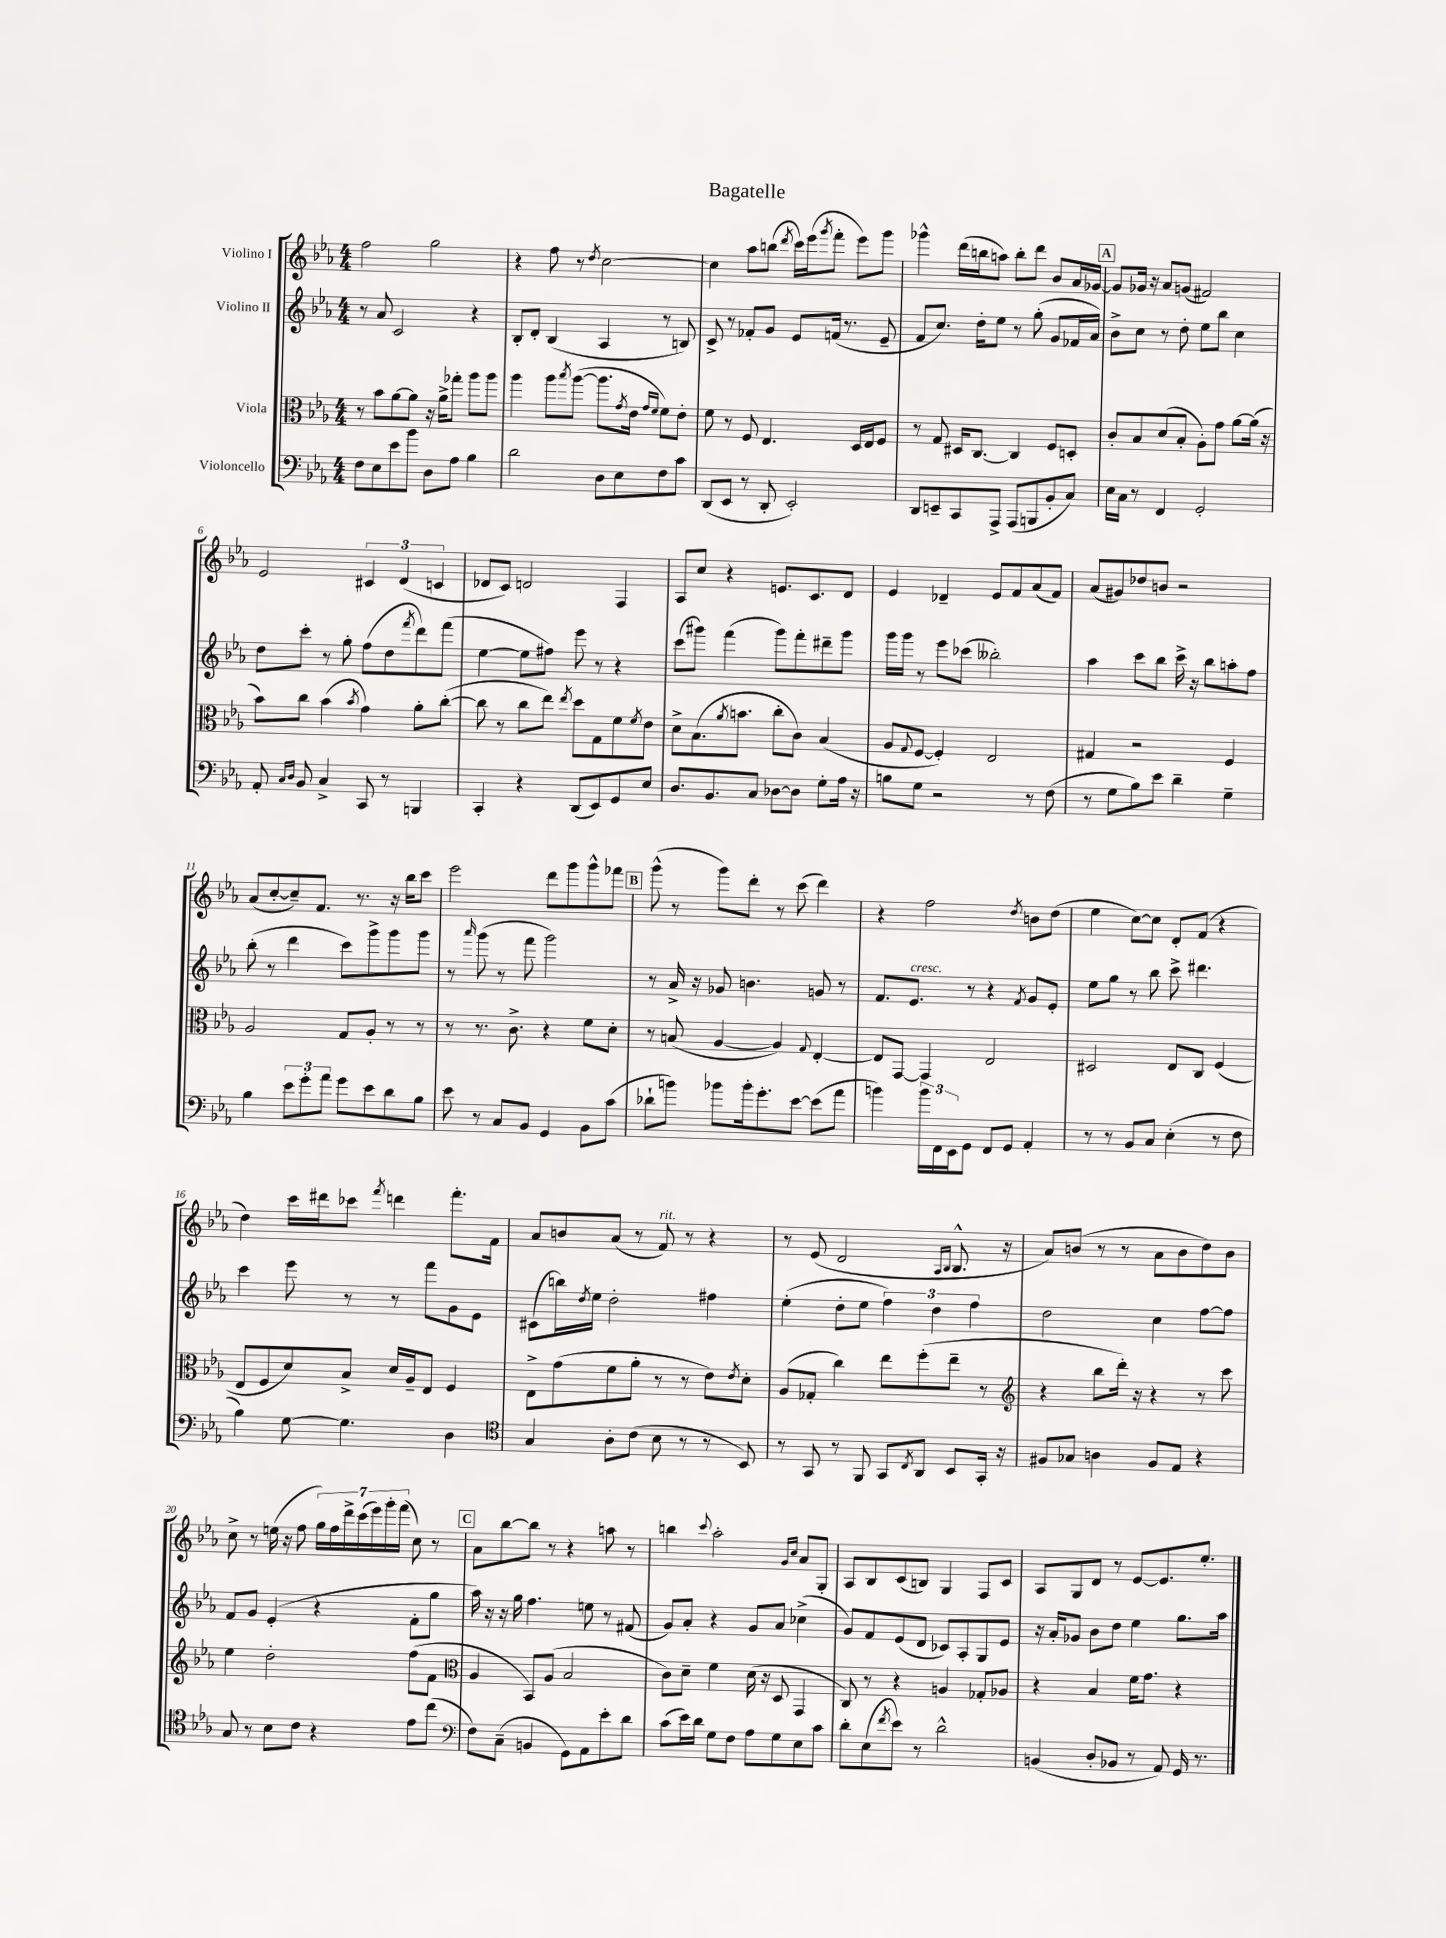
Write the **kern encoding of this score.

**kern	**kern	**kern	**kern
*staff4	*staff3	*staff2	*staff1
*clefF4	*clefC3	*clefG2	*clefG2
*k[b-e-a-]	*k[b-e-a-]	*k[b-e-a-]	*k[b-e-a-]
*M4/4	*M4/4	*M4/4	*M4/4
8F	8r	8r	2ff
8E-	8b-	8a-	.
8e-	[8a-	2c	.
8b-	8a-]	.	.
8D	16r	.	2gg
.	16a-^	.	.
8A-	8gg-'	.	.
4B-	8aa-	4r	.
.	8aa-	.	.
=	=	=	=
2d	4aa-	8B-'	4r
.	.	8d'	.
.	8aa-	(4B-	8ff
.	8qbb-	.	.
.	([8aa-	.	8r
.	.	.	8qdd
8D	8.aa-]	4A-	[2cc
8E-	.	.	.
.	8qg	.	.
.	16e-	.	.
.	16qqg	.	.
.	16qqf	.	.
8F	8f)	8r	.
8c	8e-'	8B)	.
=	=	=	=
(8DD	8f	8c^	4cc]
8EE-	8r	8r	.
8r	8F	8f-'	8aa-
8DD'	4.E-	8g	(8bb
.	.	.	8qddd
2EE-')	.	8e-	16ccc)
.	.	.	(16eee-
.	.	.	8qggg
.	.	(16f	8fff'
.	.	8.r	.
.	16D	.	8eee-)
.	16E-	.	.
.	8F	8e-~	8ggg
=	=	=	=
8DD	8r	8f	4ggg-^^
8EE~	8G	8.cc)	.
8CC	16D#	.	(16ddd
.	[8.C	16dd'	16bb
8AAA-^	.	8ee-	8aa)
(8AAA-	4C]	8r	8bb'
8BBB	.	(8gg'	8ddd
8BB-'	8F	8g	8b-
8C)	8D'	16f-	16a-
.	.	16a-)	[16g-
=	=	=	=
16E-	8c'	8b-^	8g-]
16C	.	.	.
8r	8B-	8cc	16g-
.	.	.	16r
4FF	(8d	8r	8a-
.	8B-'	8dd'	(8g
2GG'	8A-')	8ee-	2f#)
.	8g	8bb-	.
.	[8a-	4cc	.
.	(16a-]	.	.
.	16r	.	.
=	=	=	=
8AA-'	8b-)	8dd	2e-
16qqC	.	.	.
16qqD	.	.	.
8BB-	8cc	8ccc'	.
4C^	(4b-	8r	.
.	.	8gg'	.
.	8qb-	.	.
8CC	4g)	(8ff	6c#
8r	.	8dd	.
.	.	.	(6d
.	.	8qfff	.
4BBB	8a-'	8ddd)	.
.	.	.	6c
.	([8cc'	(8fff	.
=	=	=	=
4CC'	8cc]	[4ee-	8d-
.	8r	.	8c)
4r	8cc	8ee-]	2d
.	8ee-)	8ff#)	.
.	8qee-	.	.
(8DD	8dd	8eee-	.
8EE-)	8G	8r	.
8GG	8f	4r	4F
.	8qf	.	.
8E-	8e-	.	.
=	=	=	=
8.D	8d^	(8ccc	8A-
.	(8.B-	8ggg#)	8cc
8.BB-	.	.	.
.	.	(4fff	4r
.	8qa-	.	.
.	8.b	.	.
8C	.	.	.
[8D-	8cc'	8ggg#)	8.e
8D-]	8c)	8fff'	.
.	.	.	8.c
8G'	(4B-	8ddd#~	.
16A-	.	8ggg#	8d
16r	.	.	.
=	=	=	=
8B	8A-	16ggg	4e-
.	.	16ggg	.
.	8qqG	.	.
8G	[8F	8r	.
2r	4F'])	8eee-	4d-~
.	.	(8ccc-	.
.	2E-	2bb--')	8e-
.	.	.	8f
8r	.	.	(8a-
(8F	.	.	8f)
=	=	=	=
8r	4G#	4aa-	(8a-
8G	.	.	8g#)
8B-)	2r	8ccc	8dd-
8e-	.	8bb-	8b
4d~	.	16ccc^	2r
.	.	16r	.
.	.	8bb-	.
4G~	4F	8aa'	.
.	.	8ff	.
=	=	=	=
4B-	2A-	(8bb-'	(8a-
.	.	8r	[8cc'
12e-	.	4ddd	8cc~])
12g'	.	.	.
.	.	.	8.f
12a-	.	.	.
8g	8G	8ccc)	.
.	.	.	8.r
8e-	8A-'	8ggg^	.
8d	8r	8ggg	16r
.	.	.	16bb-
8B-	8r	8ggg	8ccc
=	=	=	=
8e-	8r	8r	2eee-
.	.	16qqaaa-	.
8r	8.r	(8ggg	.
8C	.	8r	.
.	8.c^	.	.
8BB-	.	8fff	.
4GG	4r	2ggg)	8ddd
.	.	.	8ggg
8BB-	8f	.	8ggg^^
(8c	8d'	.	8fff-
=	=	=	=
8d-`	8r	8r	(8ggg^^
8b)	(8B	16a-^	8r
.	.	16r	.
8b-	[4A-	8g-	8ggg)
16b-'	.	4.b	8ddd'
8.g'	.	.	.
.	4A-])	.	8r
[8e-	.	.	(8ccc
.	8qqG	.	.
(8e-]	[4E-'	8g	4ddd)
8a-	.	8r	.
=	=	=	=
4b)	8E-]	8.f	4r
.	[8GG	.	.
.	.	8.e-	.
24b	4GG]	.	2ff
24FF	.	.	.
24EE-	.	.	.
8GG	.	8r	.
8FF	2E-	4r	.
8GG	.	.	.
.	.	8qf	8qdd
4AA-'	.	8g	8b
.	.	8e-'	(8dd
=	=	=	=
8r	2D#	8ee-	4ee-
8r	.	8gg	.
8BB-	.	8r	[8cc)
8C	.	8bb-	8cc]
(4E-'	8E-	8ccc^	8d'
.	8C	4.ddd#	(8f
8r	(4F	.	4r
8F	.	.	.
=	=	=	=
4B-)	8E-	4ccc	4dd)
.	8F	.	.
[8G	8d)	8eee-	16ccc
.	.	.	16ddd#
4.G]	8B-^	8r	8ccc-
.	.	.	8qfff
.	16d	8r	4ddd
.	16A-~	.	.
.	8E-	8fff	.
4D	4F	8g	8.fff'
.	.	8e-	.
.	.	.	16f
=	=	=	=
*clefC4	*	*	*
4G	8E-^	(8c#	8a-
.	(8g	16bb)	8b
.	.	8qdd	.
.	.	16ee-	.
8A-'	8f	2dd'	(8a-
(8c	8a-'	.	8r
8B-	8r	.	8f)
8r	8r	.	8r
8r	8e-)	4ff#	4r
.	8qe-	.	.
8BB-)	8d'	.	.
=	=	=	=
8r	(8A-	(4ee-'	8r
8GG	8G-'	.	(8e-
8r	4cc)	8dd'	2d
8FF	.	8ee-	.
8GG	8ee-	6ff)	.
8qC	.	.	.
8AA-	(8ff'	.	.
.	.	6dd	.
.	.	.	16qqA-
.	.	.	16qqB-
8BB-	8ee-~	.	8.B-^^
.	.	6ff	.
16GG'	8r	.	.
16r	.	.	16r
=	=	=	=
*	*clefG2	*	*
8F#	4r	2dd	8a-)
8G-	.	.	(8b
4A	8bb-	.	8r
.	16ddd')	.	8r
.	16r	.	.
8F#	4r	4cc	8a-
8E-	.	.	8b
4r	8r	[8ff	8dd)
.	8ccc	8ff]	8b
=	=	=	=
8G	4ee-	8f	8cc^
8r	.	8g	8r
8B-	2dd'	(4e-'	(16ee
.	.	.	16r
8c	.	.	8ff
4r	.	4r	28gg)
.	.	.	28ff
.	.	.	28ddd^
.	.	.	(28ccc
.	.	.	28eee-)
.	.	.	28ggg'
.	.	.	(28fff
8e-	(8ff	8f'	8cc)
(8cc	8f	8gg	8r
=	=	=	=
*clefF4	*clefC3	*	*
8F)	4A-	16aa-)	8a-
.	.	16r	.
(8C~	.	16r	[8bb-
.	.	16gg	.
4BB	8BB-)	4.ff	8bb-]
.	(8A-	.	8r
8GG)	2B-	.	4r
8AA-	.	8ee	.
8e-'	.	8r	8aa
8d	.	(8f#	8r
=	=	=	=
(8c	8c)	8g)	4bb
16e-)	8d~	8a-'	.
16d	.	.	.
.	.	.	8qqccc
8G	4f	4r	2aa-'
8F	.	.	.
8A-	(16d	8g	.
.	16r	.	.
8G	8D	8a-	.
.	.	.	16qqg
.	.	.	16qqcc
8E-	4GG	(4cc-^	8a-
8c	.	.	8G'
=	=	=	=
8d'	8C)	8g)	8A-
(8E-	8r	8f	8B-
8qf	.	.	.
8e-)	4r	(8e-	(8c
8r	.	8d	8B)
2d^^	4A	8c-)	4G
.	.	8A-'	.
.	8G-'	8G	8F
.	8A-	8e-	8c
=	=	=	=
(4BB	4r	16r	8A-
.	.	16a-'	.
.	.	8g-	8G
8D'	4B-	8b-	8d
8BB-	.	8dd	8r
8r	16f	4ee-	[8e-
.	8.g	.	.
8AA-)	.	.	8.e-]
16GG	4r	8.gg	.
8.r	.	.	8.ee-'
.	.	16aa-	.
==	==	==	==
*-	*-	*-	*-
